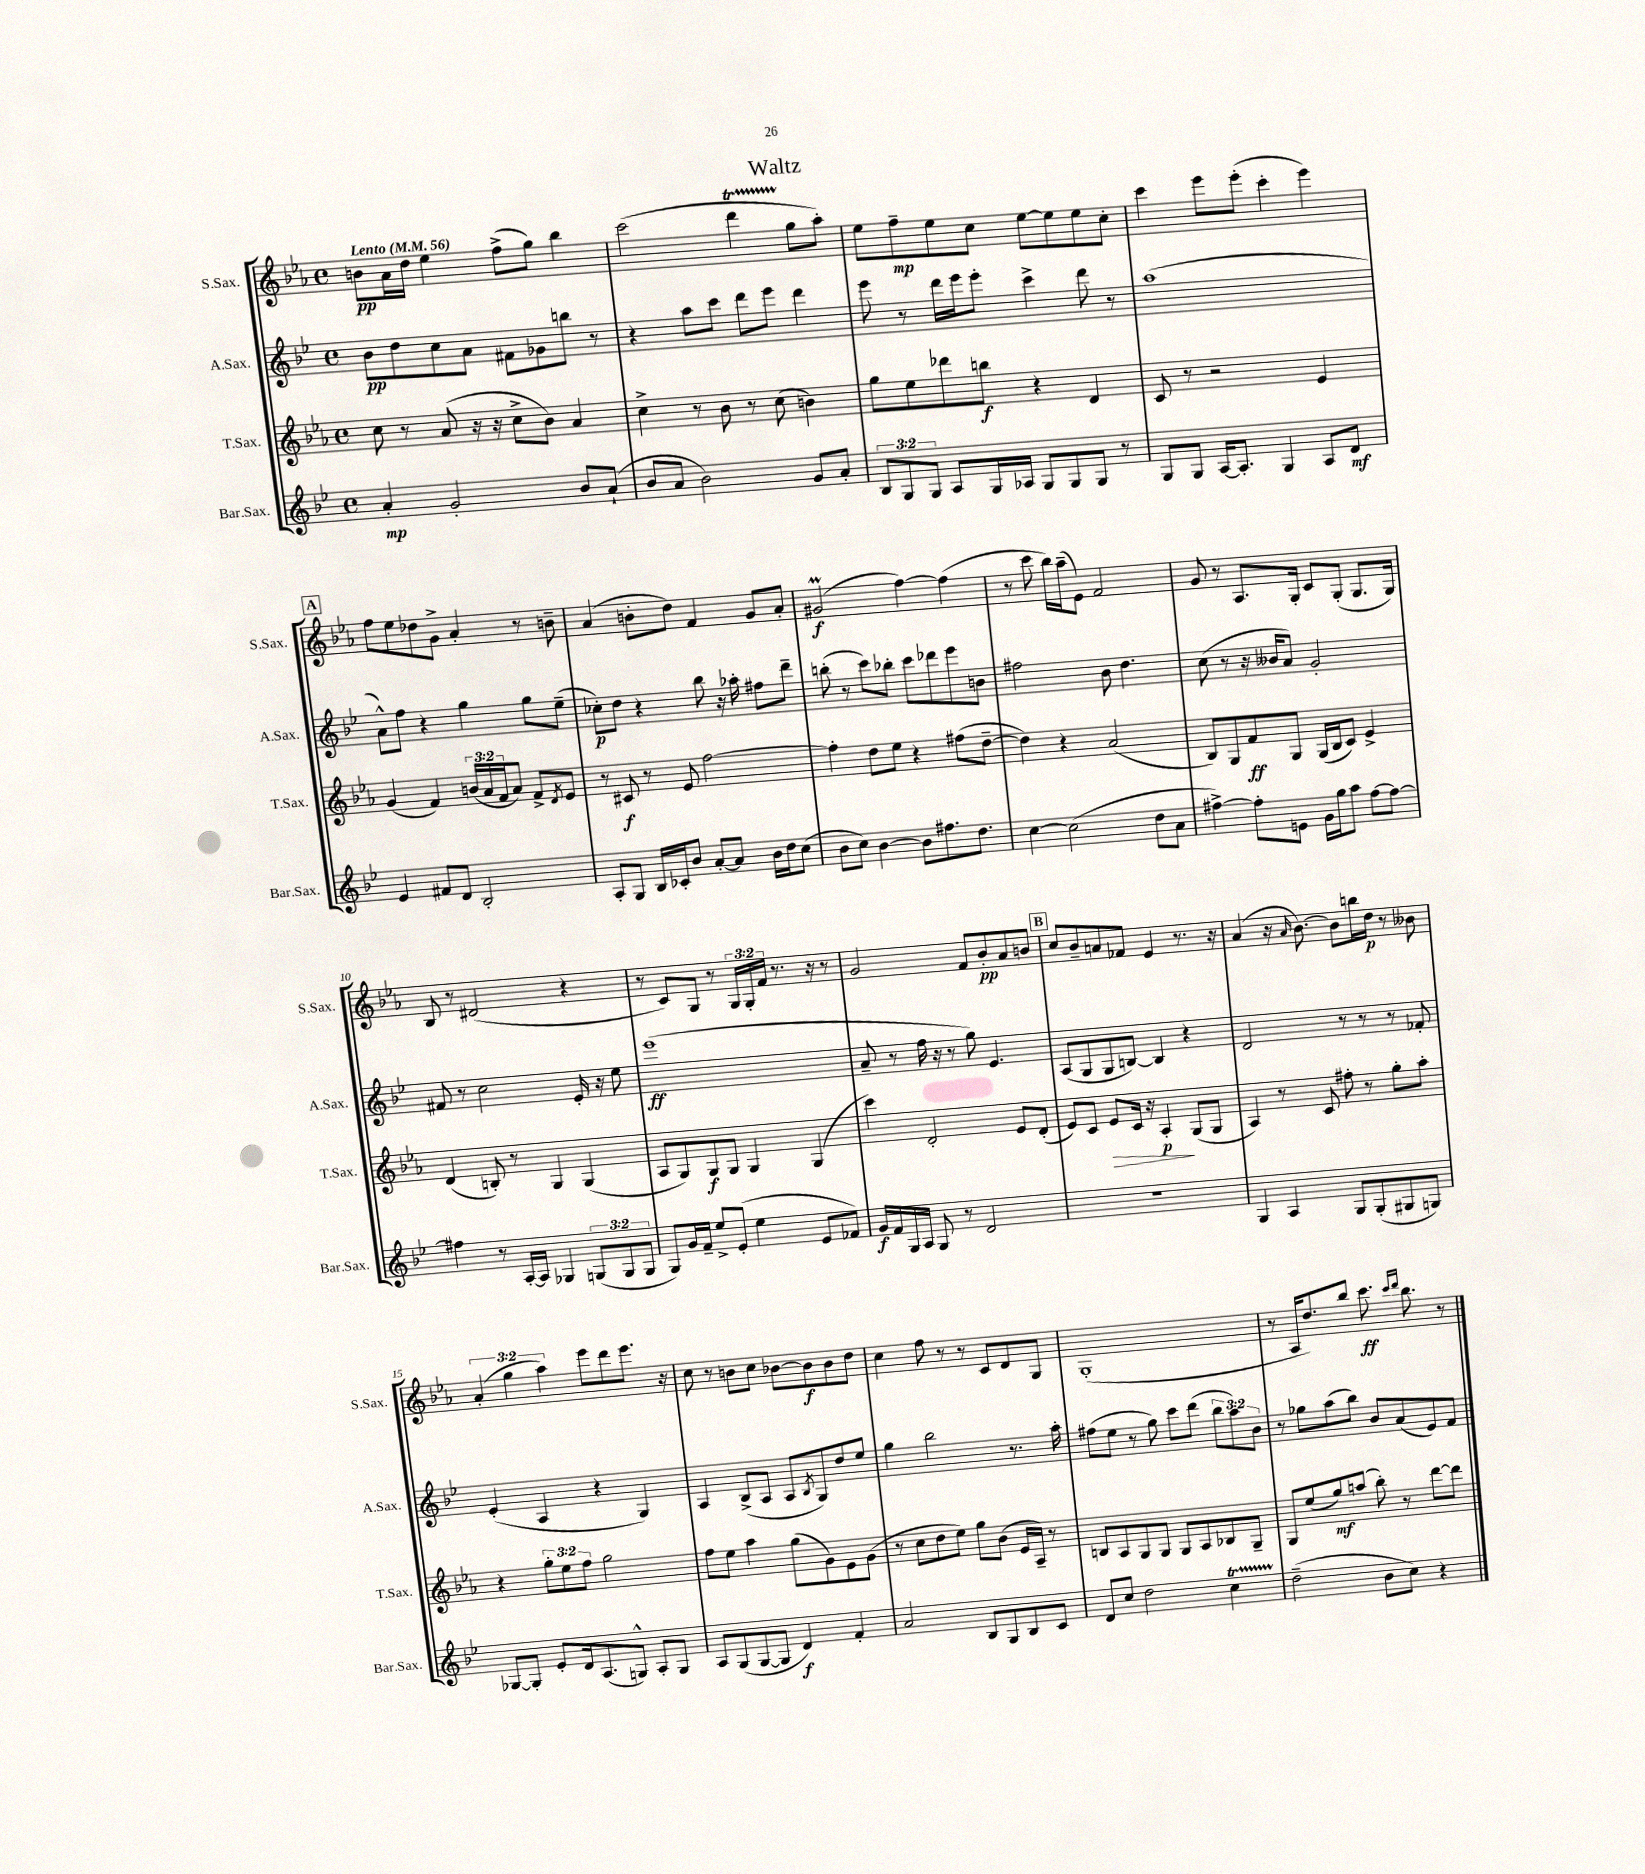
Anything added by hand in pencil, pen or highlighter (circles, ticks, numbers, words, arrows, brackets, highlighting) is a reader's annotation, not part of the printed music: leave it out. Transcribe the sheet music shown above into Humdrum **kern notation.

**kern	**kern	**kern	**kern
*staff4	*staff3	*staff2	*staff1
*clefG2	*clefG2	*clefG2	*clefG2
*k[b-e-]	*k[b-e-a-]	*k[b-e-]	*k[b-e-a-]
*M4/4	*M4/4	*M4/4	*M4/4
*met(c)	*met(c)	*met(c)	*met(c)
*MM56	*MM56	*MM56	*MM56
4a'/	8cc\	8b-\L	8b\L
.	8r	8dd\	16a-\L
.	.	.	16dd\JJ
2g'/	(8a-/	8cc\	4ee-\
.	16r	8a\J	.
.	16r	.	.
.	8cc^\L	8f#\L	(8ff^\L
.	8b-\J)	8g-\	8gg\J)
8b-/L	4a-/	8bb\J	4bb-\
(8a`/J	.	8r	.
=	=	=	=
8b-/L	4cc^\	4r	(2ccc\
8a/J	.	.	.
2b-\)	8r	8aa\L	.
.	8b-\	8ccc\J	.
.	8r	8ddd\L	4ddd\
.	(8cc\	8eee-\J	.
8g/L	4b\)	4ddd\	8gg\L
8a'/J	.	.	8aa-'\J)
=	=	=	=
12B-/L	8gg\L	8eee-\	8ee-\L
12G/	.	.	.
.	8ee-\	8r	8ff~\
12G/J	.	.	.
8A/L	8ddd-\	16ddd\LL	8ee-\
.	.	16eee-\J	.
16G/L	8bb\J	8eee-'\J	8cc\J
16A-/JJ	.	.	.
8G/L	4r	4ccc^\	[8ee-\L
8G/	.	.	8ee-\]
8G/J	4d/	8ddd\	8ee-\
8r	.	8r	8cc'\J
=	=	=	=
8G/L	8c/	(1aa	4ccc\
8G/J	8r	.	.
[16A/LK	2r	.	8eee-\L
8.A'/]J	.	.	.
.	.	.	(8eee-'\J
4G/	.	.	4ccc'\
8A/L	4e-/	.	4eee-\)
8d/J	.	.	.
=	=	=	=
4e-/	(4g/	8a^^\L)	8ff\L
.	.	8ff\J	8ee-\
8f#/L	4f/)	4r	8dd-\
8d/J	.	.	8g^\J
2B-'/	(24b/LL	4gg\	4a-'/
.	24a-/	.	.
.	24f/J	.	.
.	8a-/J)	.	.
.	8f^/L	8gg\L	8r
.	8qd/	.	.
.	8e-/J	(8ee-~\J	8b~\
=	=	=	=
8A'/L	8r	8cc-'\L)	(4a-/
8G/J	8c#/	8dd\J	.
16B-/LL	8r	4r	8b'\L
16c-'/J	.	.	.
8b-/J	8e-/	.	8dd\J)
[8a'/L	[2ff\	8bb-\	4f/
8a/]J	.	16r	.
.	.	16aa-'\	.
16b-\LL	.	8ff#\L	8g/L
16dd\J	.	.	.
(8cc\J	.	8ddd~\J	8a-'/J
=	=	=	=
8b-\L	4ff'\]	(8bb'\	(2g#/
8cc\J)	.	8r	.
[4b-\	8dd\L	8ccc\L)	.
.	8ee-\J	8bb-'\J	.
8b-\]L	4r	8ccc\L	[4ff\)
8.ff#\	.	8ddd-\	.
.	(8ff#\L	8eee-\	(4ff\]
8.dd\J	.	.	.
.	[8dd~\J	8b\J	.
=	=	=	=
[4cc\	4dd\])	2ff#\	8r
.	.	.	8ccc\
(2cc\]	4r	.	16bb-\LL)
.	.	.	(16aa-~\J
.	.	.	8e-\J)
.	(2a-/	8b-\	2f/
.	.	4.dd\	.
8dd\L	.	.	.
8a\J	.	.	.
=	=	=	=
[4ff#^\)	8B-/L)	(8cc\	8g/
.	8G/	8r	8r
8ff#'\]L	8f/	16r	8.A-/L
.	.	16b--/LK	.
8e\J	8G/J	8a/J)	.
.	.	.	16G'/Jk
16g\LL	(16G/LL	2g'/	8c/L
16gg\J	16B-/J	.	.
8aa\J	8c/J)	.	(8G'/J
[8ff#\L	4e-^/	.	8.G/L
8ff#\_J	.	.	.
.	.	.	16G/Jk)
=	=	=	=
4ff#\]	(4d/	8f#/	8B-/
.	.	8r	8r
8r	8B'/)	2cc\	(2d#/
[16A'/LL	8r	.	.
16A/]JJ	.	.	.
4G-/	4G/	.	.
(12G/L	(4G/	16e-'/	4r
.	.	16r	.
12G/	.	.	.
.	.	8ee-\	.
12G/J	.	.	.
=	=	=	=
8G/L)	8A-/L	(1eee-	8r
16g/L	8G/)	.	8c/L)
16f~/JJ	.	.	.
8ee-^/L	8G/	.	8G/J
(8e-'/J	8G/J	.	8r
4ee-\	4G/	.	24G/LL
.	.	.	24G'/
.	.	.	24f/JJ
.	.	.	8.r
8e-/L	(4G/	.	.
.	.	.	16r
8f-/J)	.	.	8r
=	=	=	=
16g/LL	4ccc\)	8a~/	2g/
16f/	.	.	.
16G/	.	8r	.
16A/JJ	.	.	.
8G/	2d'/	16ff\	.
.	.	16r	.
8r	.	8r	.
2d/	.	8gg\)	8f/L
.	.	4.e-/	8b-'/
.	8e-/L	.	8a-/
.	(8d'/J	.	8b/J
=	=	=	=
1r	8e-/L)	(8A/L	8cc/L
.	8c/J	8G/	8b-~/
.	8e-/L	8G/	8a/
.	16c/Jk	[8B/J)	8f-/J
.	16r	.	.
.	4A-'/	4B/]	4e-/
.	(8G/L	4r	8.r
.	8G/J	.	.
.	.	.	16r
=	=	=	=
4G/	4A-/)	2d/	(4a-/
4A/	8r	.	16r
.	.	.	16qqa-/
.	.	.	[8.b-\)
.	8c/	.	.
8G/L	8ff#'\	8r	8b-\]L
(8G'/	8r	8r	16bb\L
.	.	.	16dd\JJ
8G#/	8gg'\L	8r	8r
8G/J)	8aa-'\J	8f-'/	8b--\
=	=	=	=
[8G-/L	4r	(4e-'/	(6a-'/
8G-'/]J	.	.	.
.	.	.	6gg\
8e-'/L	12gg'\L	4A/	.
.	12ee-\	.	6aa-\)
16d/k	.	.	.
.	12ff\J	.	.
(8.A/	.	.	.
.	2gg\	4r	8eee-\L
8G^^/J)	.	.	8ddd\
8A'/L	.	4G/)	8.eee-\J
8G/J	.	.	.
.	.	.	16r
=	=	=	=
8A/L	8ff\L	4A/	8cc\
(8G/	8ee-\J	.	8r
[8G/	4aa-\	(8B-^/L	8b\L
8G/]J	.	8A/J	8cc\J
4d/)	(8gg\L	8A/L	[8b-\L
.	.	8qB-/	.
.	8g\)	8G/)	8b-\]
4f'/	8e-\	8dd/	8b-\
.	(8g\J	8ee-/J	8dd\J
=	=	=	=
2a/	8r	4gg\	4cc\
.	8cc\L	.	.
.	8dd\	2bb-\	8ff\
.	8ee-\J)	.	8r
8B-/L	8gg\L	.	8r
8G/	(8b-\J	.	8c/L
8B-/	16e-/LL	8.r	8d/
.	16A-~/JJ)	.	.
8c/J	8r	.	8G/J
.	.	16aa'\	.
=	=	=	=
8d/L	8B/L	(8ff#\L	(1G'
8cc/J	8A-/	8ee-\J	.
2dd\	8G/	8r	.
.	8G/J	8gg\)	.
.	8G/L	8ccc\L	.
.	8A-/	(8ddd\J	.
4cc\	8B-/	12bb-\L	.
.	.	12aa\)	.
.	8G~/J	.	.
.	.	12b-\J	.
=	=	=	=
(2dd~\	8G/L	8r	8r
.	(8ee-/	8gg-\L	16A-/LK
.	.	.	8.dd/)
.	8gg/)	(8aa\	.
.	(8aa/J	8bb-\J)	8bb-/J
8b-\L	8bb-'\)	8b-/L	8.ccc\
8cc\J)	8r	(8a/	.
.	.	.	16qqccc/LL
.	.	.	16qqddd/JJ
.	.	.	8.bb-\
4r	[8ddd\L	8e-/)	.
.	8ddd\]J	8f/J	8r
==	==	==	==
*-	*-	*-	*-
